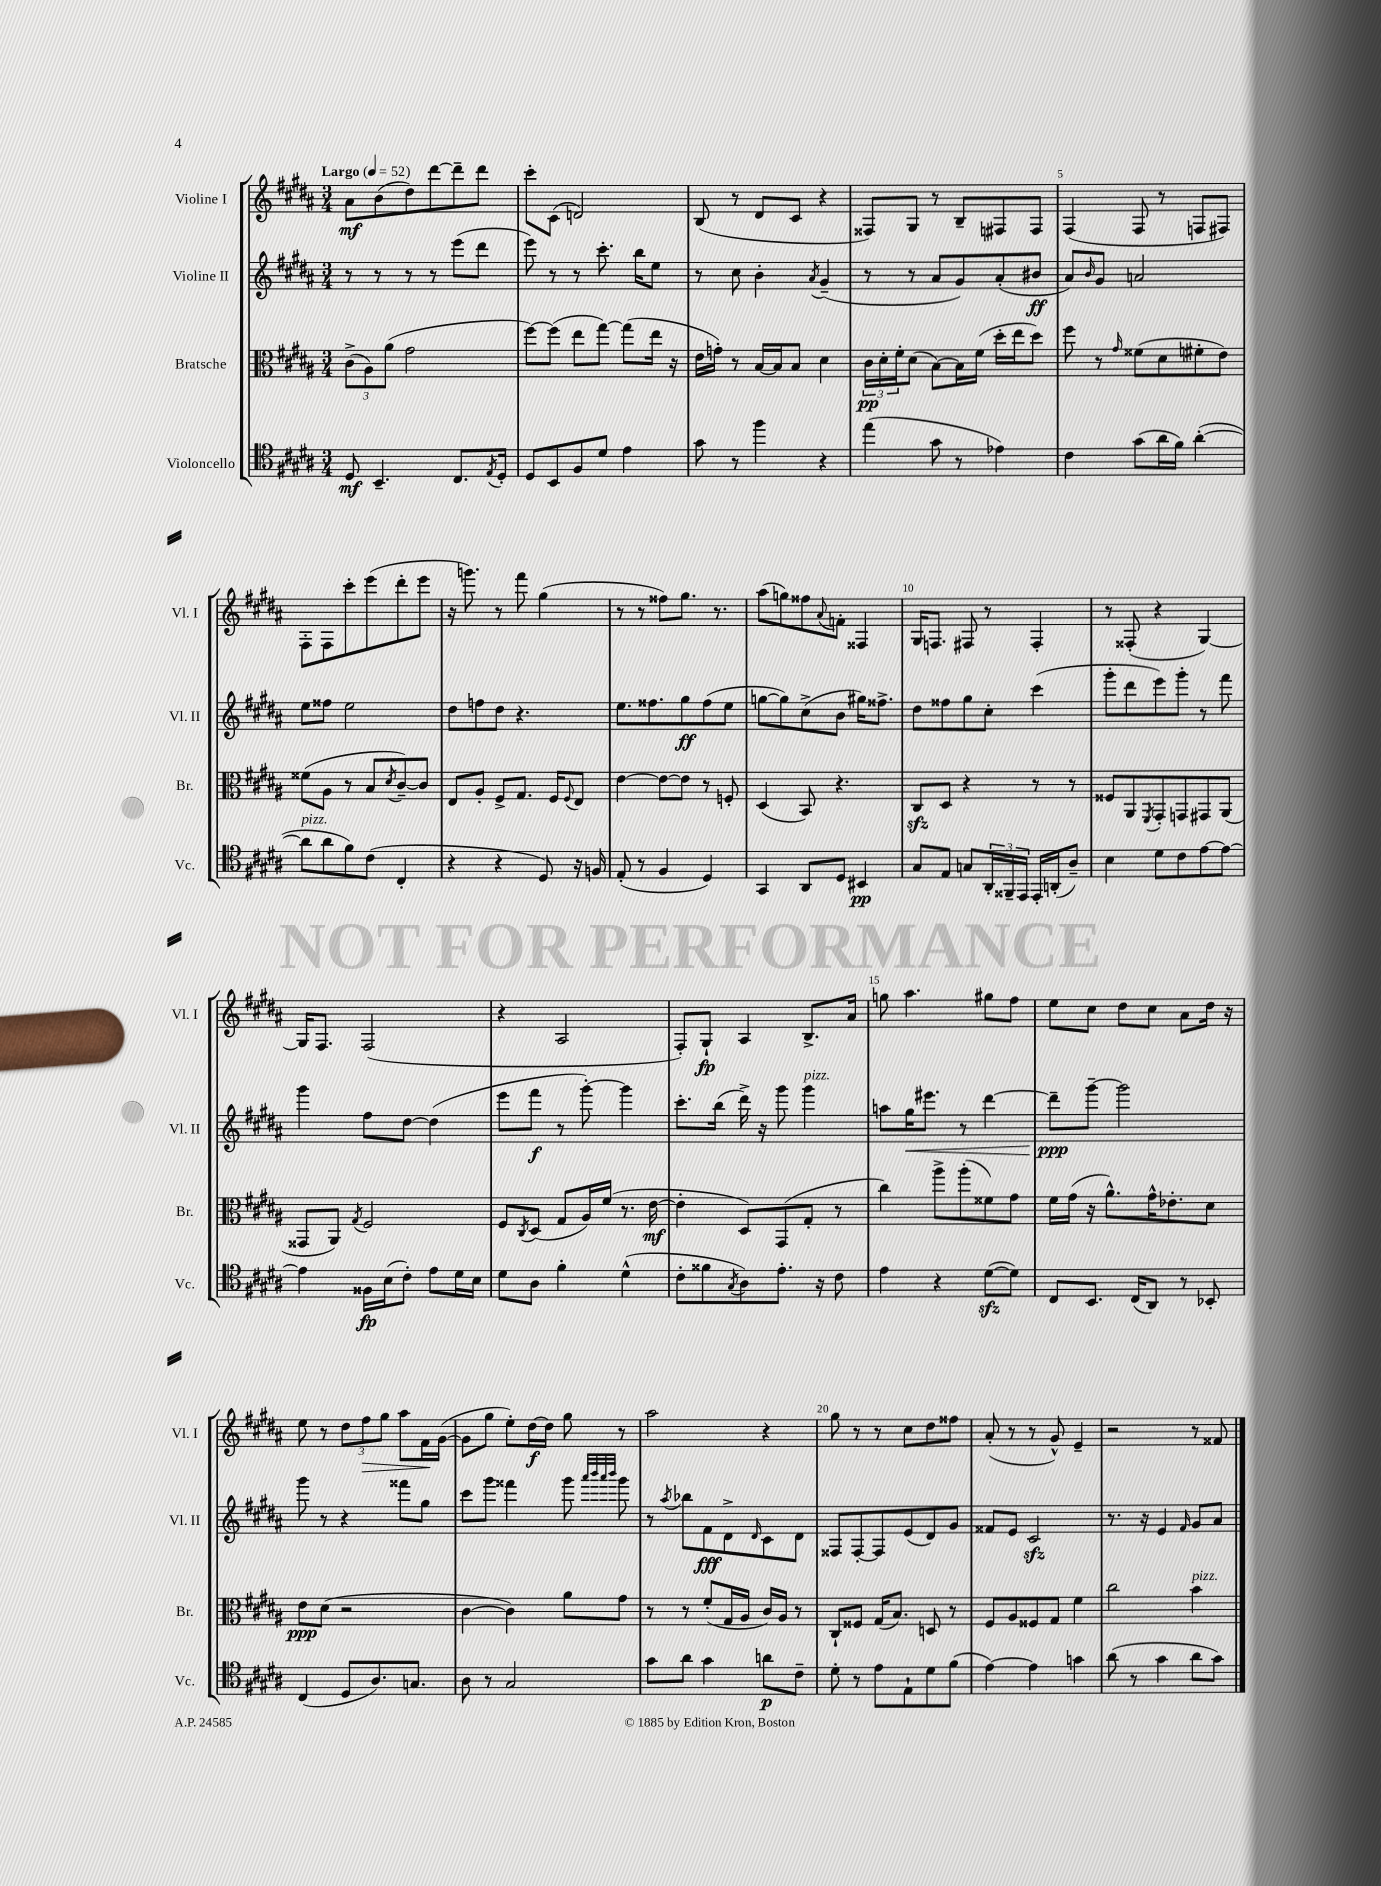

**kern	**dynam	**kern	**dynam	**kern	**dynam	**kern	**dynam
*part4	*part4	*part3	*part3	*part2	*part2	*part1	*part1
*staff4	*staff4	*staff3	*staff3	*staff2	*staff2	*staff1	*staff1
*I"Violoncello	*	*I"Bratsche	*	*I"Violine II	*	*I"Violine I	*
*I'Vc.	*	*I'Br.	*	*I'Vl. II	*	*I'Vl. I	*
*clefC4	*	*clefC3	*	*clefG2	*	*clefG2	*
*k[f#c#g#d#a#]	*	*k[f#c#g#d#a#]	*	*k[f#c#g#d#a#]	*	*k[f#c#g#d#a#]	*
*M3/4	*	*M3/4	*	*M3/4	*	*M3/4	*
*MM52	*	*MM52	*	*MM52	*	*MM52	*
=1	=1	=1	=1	=1	=1	=1	=1
!	!	!	!	!	!	!LO:TX:a:B:t=Largo	!
8D#/	mf	(12c#^\L	.	8r	.	8a#\L	mf
.	.	12A#\)	.	.	.	.	.
4.BB~/	.	.	.	8r	.	(8b\	.
.	.	(12a#\J	.	.	.	.	.
.	.	2g#\	.	8r	.	8dd#\)	.
.	.	.	.	8r	.	[8ddd#\	.
8.C#/L	.	.	.	(8eee\L	.	8ddd#~\]	.
.	.	.	.	8ddd#\J	.	8ddd#\J	.
8qE/	.	.	.	.	.	.	.
16D#'/Jk	.	.	.	.	.	.	.
=2	=2	=2	=2	=2	=2	=2	=2
8D#/L	.	[8ff#\L)	.	8eee\)	.	8ccc#'\L	.
8BB/	.	(8ff#\J]	.	8r	.	(8c#\J	.
8F#/	.	8ee\L	.	8r	.	2dn/)	.
8d#/J	.	[8gg#\J)	.	8.ccc#'\	.	.	.
4e\	.	(8gg#\L]	.	.	.	.	.
.	.	.	.	16bb\KL	.	.	.
.	.	16ee\Jk	.	8ee\J	.	.	.
.	.	16r	.	.	.	.	.
=3	=3	=3	=3	=3	=3	=3	=3
8g#\	.	16e\LL	.	8r	.	(8B/	.
.	.	16gn'\JJ)	.	.	.	.	.
8r	.	8r	.	8cc#\	.	8r	.
4ff#\	.	[16B/LL	.	4b'\	.	8d#/L	.
.	.	16B/J]	.	.	.	.	.
.	.	8B/J	.	.	.	8c#/J	.
.	.	.	.	8qa#/	.	.	.
4r	.	4d#\	.	(4g#~/	.	4r	.
=4	=4	=4	=4	=4	=4	=4	=4
(4ee\	.	24c#\LL	pp	8r	.	8F##X/L)	.
.	.	24d#'\	.	.	.	.	.
.	.	24f#'\J	.	.	.	.	.
.	.	(8d#\J	.	8r	.	8G#/J	.
8g#\	.	[8B\L)	.	8a#/L	.	8r	.
8r	.	16B\L]	.	8g#/)	.	8B~/L	.
.	.	(16f#\JJ	.	.	.	.	.
4e-X\)	.	16dd#'\LL	.	(8a#'/	.	8F#X/	.
.	.	16ee\J	.	.	.	.	.
.	.	8dd#\J)	.	8b#X/J	ff	8F#/J	.
=5	=5	=5	=5	=5	=5	=5	=5
4c#\	.	8ff#\	.	8a#/L)	.	(4F#/	.
.	.	.	.	16qqb/	.	.	.
.	.	8r	.	8g#/J	.	.	.
.	.	16qqg#/	.	.	.	.	.
(8g#\L	.	(8f##X\L	.	2an/	.	8F#/	.
16a#\L	.	8d#\	.	.	.	8r	.
16f#\JJ)	.	.	.	.	.	.	.
([4a#'\	.	8f#X'\	.	.	.	8Fn/L	.
.	.	8e\J)	.	.	.	8F#X/J)	.
!!LO:LB:g=z
=6	=6	=6	=6	=6	=6	=6	=6
!LO:TX:a:i:t=pizz.	!	!	!	!	!	!	!
8a#\L]	.	(8f##X\L	.	8ee\L	.	8F#'\L	.
8a#\	.	8A#\J	.	8ff##X\J	.	8F#\	.
8f#\)	.	8r	.	2ee\	.	8ccc#'\	.
(8c#\J	.	8B/L	.	.	.	(8eee\	.
.	.	8qd#/	.	.	.	.	.
4C#'/	.	[8c#~/)	.	.	.	8ddd#'\	.
.	.	8c#/J]	.	.	.	8eee\J	.
=7	=7	=7	=7	=7	=7	=7	=7
4r	.	8E/L	.	8dd#\L	.	16r	.
.	.	.	.	.	.	8.gggn\)	.
.	.	8A#'/J	.	8ffn\	.	.	.
4r	.	8F#^/L	.	8dd#\J	.	8r	.
.	.	8.G#/J	.	4.r	.	8fff#\	.
8D#/)	.	.	.	.	.	(4gg#\	.
.	.	16F#/KL	.	.	.	.	.
.	.	8qqF#/	.	.	.	.	.
16r	.	8E/J	.	.	.	.	.
16Fn/	.	.	.	.	.	.	.
=8	=8	=8	=8	=8	=8	=8	=8
(8E'/	.	[4e\	.	8.ee\L	.	8r	.
8r	.	.	.	.	.	8r	.
.	.	.	.	8.ff##X\	.	.	.
4F#/	.	8e\L_	.	.	.	8ff##X\L)	.
.	.	8e\J]	.	8gg#\	ff	8.gg#\J	.
4D#/)	.	8r	.	(8ff##\	.	.	.
.	.	.	.	.	.	8.r	.
.	.	8Fn'/	.	8ee\J	.	.	.
=9	=9	=9	=9	=9	=9	=9	=9
4GG#/	.	(4D#/	.	[8ggn\L	.	(8aa#\L	.
.	.	.	.	8gg\])	.	8ggn\)	.
8AA#/L	.	8BB/)	.	(8cc#^\	.	8ff##X\	.
.	.	.	.	.	.	8qqa#/	.
8D#/J	.	4.r	.	8b\J	.	8fn'\J	.
4BB#X/	pp	.	.	16gg#X\KL)	.	4F##X/	.
.	.	.	.	8.ff##X^\J	.	.	.
=10	=10	=10	=10	=10	=10	=10	=10
8G#/L	.	8C#zz/L	.	8dd#\L	.	16G#/KL	.
.	.	.	.	.	.	8.Fn/J	.
8E/J	.	8D#/J	.	8ff##X\	.	.	.
8Gn/L	.	4r	.	8gg#\	.	8F#X/	.
24AA#'/L	.	.	.	8cc#'\J	.	8r	.
24FF##X~/	.	.	.	.	.	.	.
24EE/JJ	.	.	.	.	.	.	.
16EE'/LL	.	8r	.	(4ccc#\	.	4F#'/	.
(16AAn'/J	.	.	.	.	.	.	.
8A#~/J)	.	8r	.	.	.	.	.
=11	=11	=11	=11	=11	=11	=11	=11
4B\	.	8F##X/L	.	8ggg#'\L	.	8r	.
.	.	8AA#/	.	8ddd#\	.	(8F##X'/	.
.	.	8qFF#/	.	.	.	.	.
8d#\L	.	8GG#'/	.	8eee\)	.	4r	.
8c#\	.	8GGn/	.	8ggg#'\J	.	.	.
[8e\	.	8GG#X/	.	8r	.	[4G#/)	.
8e\J_	.	(8AA#/J	.	8fff#\	.	.	.
!!LO:LB:g=z
=12	=12	=12	=12	=12	=12	=12	=12
4e\]	.	8GG##X/L	.	4ggg#\	.	16G#/KL]	.
.	.	.	.	.	.	8.F#/J	.
.	.	8AA#/J)	.	.	.	.	.
.	.	8qG#/	.	.	.	.	.
16F##X\LL	fp	2F#/	.	8ff#\L	.	(2F#/	.
(16B\J	.	.	.	.	.	.	.
8c#'\J)	.	.	.	[8dd#\J	.	.	.
8e\L	.	.	.	(4dd#\]	.	.	.
16d#\L	.	.	.	.	.	.	.
16B\JJ	.	.	.	.	.	.	.
=13	=13	=13	=13	=13	=13	=13	=13
8d#\L	.	8F#/L	.	8eee\L	.	4r	.
.	.	8qC#/	.	.	.	.	.
8A#\J	.	(8D#/J	.	8fff#\J	f	.	.
4f#'\	.	8G#/L	.	8r	.	2A#/	.
.	.	16A#/L)	.	[8ggg#'\)	.	.	.
.	.	(16f#/JJ	.	.	.	.	.
(4d#^^\	.	8.r	.	4ggg#\]	.	.	.
.	.	[16e\	mf	.	.	.	.
=14	=14	=14	=14	=14	=14	=14	=14
8c#'\L	.	4e'\]	.	8.ccc#'\L	.	8F#'/L)	.
8f##X\	.	.	.	.	.	8G#`/J	fp
.	.	.	.	(16bb\Jk	.	.	.
8qG#/	.	.	.	.	.	.	.
8A#\)	.	8D#/L)	.	16ddd#^\)	.	4A#/	.
.	.	.	.	16r	.	.	.
8.e'\J	.	(8GG#/	.	8ggg#\	.	.	.
!	!	!	!	!LO:TX:a:i:t=pizz.	!	!	!
.	.	8G#'/J	.	4ggg#\	.	8.B^/L	.
16r	.	.	.	.	.	.	.
8c#\	.	8r	.	.	.	.	.
.	.	.	.	.	.	16a#/Jk	.
=15	=15	=15	=15	=15	=15	=15	=15
4e\	.	4cc#\)	.	8aan\L	.	8ggn\	.
!	!	!	!	!	!LO:HP:b	!	!
.	.	.	.	16gg#\K	<	4.aa#\	.
.	.	.	.	8.eee#X\J	.	.	.
4r	.	8aa#^\L	.	.	.	.	.
.	.	(8aa#'\	.	8r	.	.	.
([8d#zz\L	.	8f##X\)	.	[4ddd#\	.	8gg#X\L	.
8d#\J])	.	8g#\J	.	.	.	8ff#\J	.
=16	=16	=16	=16	=16	=16	=16	=16
8C#/L	.	16f#\LL	.	8ddd#~\L]	ppp	8ee\L	.
.	.	(16g#\JJ	.	.	.	.	.
8.BB/J	.	16r	.	[8ggg#~\J	[	8cc#\J	.
.	.	8.a#^^\L)	.	.	.	.	.
.	.	.	.	2ggg#\]	.	8dd#\L	.
(16C#/KL	.	.	.	.	.	.	.
8AA#/J)	.	16g#^^\K	.	.	.	8cc#\J	.
.	.	8.e-X'\	.	.	.	.	.
8r	.	.	.	.	.	8a#\L	.
8BB-X'/	.	8d#\J	.	.	.	16dd#\Jk	.
.	.	.	.	.	.	16r	.
!!LO:LB:g=z
=17	=17	=17	=17	=17	=17	=17	=17
(4C#/	.	8e\L	ppp	8ggg#\	.	8ee\	.
.	.	(8d#\J	.	8r	.	8r	.
8D#/L	.	2r	.	4r	.	12dd#\L	.
!	!	!	!	!	!	!	!LO:HP:b
.	.	.	.	.	.	12ff#\	>
8.A#/)	.	.	.	.	.	.	.
.	.	.	.	.	.	12gg#\J	.
.	.	.	.	8fff##X\L	.	8aa#\L	.
8.Gn/J	.	.	.	.	.	.	.
.	.	.	.	8gg#\J	.	16f#\L	.
.	.	.	.	.	.	([16g#\JJ	]
=18	=18	=18	=18	=18	=18	=18	=18
8A#\	.	[4c#\	.	8ccc#\L	.	8g#\L]	.
8r	.	.	.	8ggg#\J	.	8gg#\J	.
2G#/	.	4c#\])	.	4fff##X\	.	8ee'\L)	.
.	.	.	.	.	.	[16dd#\L	f
.	.	.	.	.	.	16dd#\JJ]	.
.	.	8a#\L	.	8ggg#\	.	8gg#\	.
.	.	.	.	32qqaaa#/LLL	.	.	.
.	.	.	.	32qqbbb/	.	.	.
.	.	.	.	32qqaaa#/	.	.	.
.	.	.	.	32qqbbb/JJJ	.	.	.
.	.	8g#\J	.	8ggg#\	.	8r	.
=19	=19	=19	=19	=19	=19	=19	=19
8g#\L	.	8r	.	8r	.	2aa#\	.
.	.	.	.	8qaa#/	.	.	.
8a#\J	.	8r	.	8bb-X\L	.	.	.
4g#\	.	(8f#'/L	.	8f#\	fff	.	.
.	.	16G#/L	.	8d#^\	.	.	.
.	.	16A#/JJ	.	.	.	.	.
.	.	.	.	16qqd#/	.	.	.
8an\L	p	16c#/LL)	.	8c#\	.	4r	.
.	.	16A#/JJ	.	.	.	.	.
8c#~\J	.	8r	.	8d#\J	.	.	.
=20	=20	=20	=20	=20	=20	=20	=20
8d#'\	.	8C#`/L	.	8F##X/L	.	8gg#\	.
8r	.	8F##X/J	.	[8F##'/	.	8r	.
8e\L	.	(16G#/KL	.	8F##/]	.	8r	.
.	.	8.B/J)	.	.	.	.	.
8E`\	.	.	.	(8e/	.	8cc#\L	.
8d#\	.	8Dn/	.	8d#/)	.	8dd#\	.
(8f#\J	.	8r	.	8g#/J	.	8ff##X\J	.
=21	=21	=21	=21	=21	=21	=21	=21
[4e\)	.	8F#/L	.	8f##X/L	.	(8a#'/	.
.	.	8A#/	.	8e/J	.	8r	.
4e\]	.	8F##X/	.	2c#zz/	.	8r	.
.	.	8G#/J	.	.	.	8g#^^/)	.
4gn\	.	4f#\	.	.	.	4e~/	.
=22	=22	=22	=22	=22	=22	=22	=22
(8a#\	.	2cc#\	.	8.r	.	2r	.
8r	.	.	.	.	.	.	.
.	.	.	.	16r	.	.	.
4g#\	.	.	.	4e/	.	.	.
.	.	.	.	16qqf#/	.	.	.
!	!	!LO:TX:a:i:t=pizz.	!	!	!	!	!
8a#\L	.	4b\	.	8g#/L	.	8r	.
8g#\J)	.	.	.	8a#/J	.	8f##X/	.
==	==	==	==	==	==	==	==
*-	*-	*-	*-	*-	*-	*-	*-
